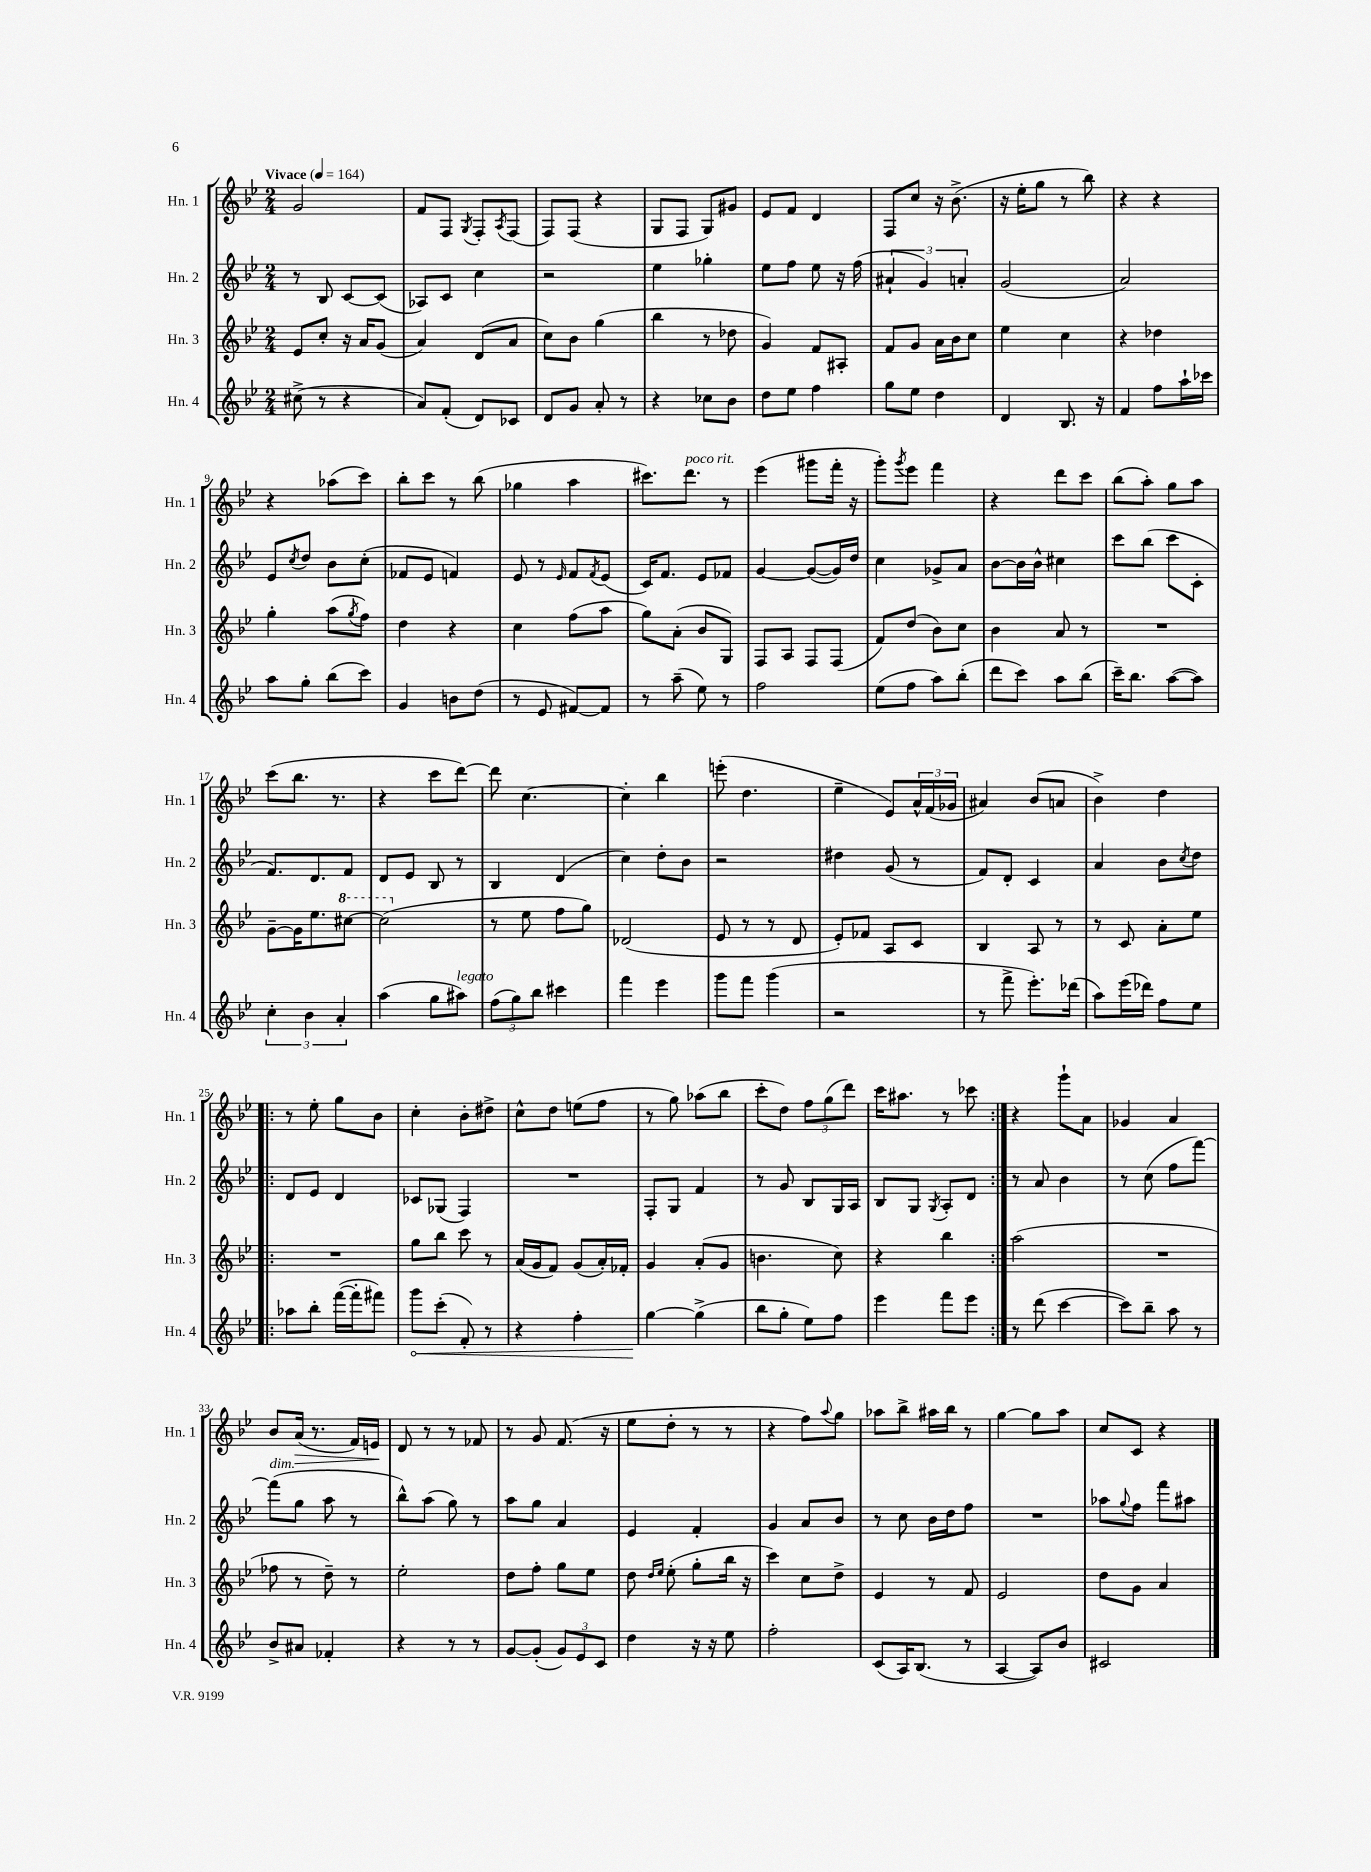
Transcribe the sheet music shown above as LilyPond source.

<<
\new StaffGroup <<
\new Staff = "s0" \with { instrumentName = "Hn. 1" shortInstrumentName = "Hn. 1" } {
    \clef treble \key bes \major \numericTimeSignature \time 2/4 \tempo "Vivace" 4 = 164
    g'2 |
    f'8 f8 \acciaccatura { g8 } f8-. \acciaccatura { a8 } f8( |
    f8) f8( r4 |
    g8 f8 g8) gis'8 |
    ees'8 f'8 d'4 |
    f8 c''8 r16 bes'8.->( |
    r16 ees''16-. g''8 r8 bes''8) |
    r4 r4 |
    r4 aes''8( c'''8) |
    bes''8-. c'''8 r8 bes''8( |
    ges''4 a''4 |
    cis'''8.) d'''8.^\markup { \italic "poco rit." } r8 |
    ees'''4( gis'''8 f'''16-. r16 |
    g'''8-.) \acciaccatura { g'''8 } ees'''8 f'''4 |
    r4 d'''8 c'''8 |
    bes''8( a''8-.) g''8 a''8 |
    c'''8( bes''8. r8. |
    r4 c'''8 d'''8~) |
    d'''8 c''4.~ |
    c''4-. bes''4 |
    e'''8-.( d''4. |
    ees''4-- ees'8) \tuplet 3/2 { a'16-^ f'16( ges'16 } |
    ais'4) bes'8( a'8 |
    bes'4->) d''4 |
    \repeat volta 2 { r8 ees''8-. g''8 bes'8 |
    c''4-. bes'8-. dis''8-> |
    c''8-^ d''8 e''8( f''8 |
    r8 g''8) aes''8( bes''8 |
    c'''8-. d''8) \tuplet 3/2 { f''8 g''8( d'''8) } |
    c'''16 ais''8. r8 ces'''8 | }
    r4 g'''8-! a'8 |
    ges'4 a'4 |
    bes'8 a'16\>( r8. f'16) e'16\! |
    d'8 r8 r8 fes'8 |
    r8 g'8 f'8.( r16 |
    ees''8 d''8-. r8 r8 |
    r4 f''8) \appoggiatura { a''8 } g''8 |
    aes''8 bes''8-> ais''16 bes''16 r8 |
    g''4~ g''8 a''8 |
    c''8 c'8 r4 \bar "|." |
}
\new Staff = "s1" \with { instrumentName = "Hn. 2" shortInstrumentName = "Hn. 2" } {
    \clef treble \key bes \major \numericTimeSignature \time 2/4
    r8 bes8 c'8~ c'8( |
    aes8) c'8 c''4 |
    r2 |
    ees''4 ges''4-. |
    ees''8 f''8 ees''8 r16 f''16( |
    \tuplet 3/2 { ais'4-! g'4) a'4-. } |
    g'2( |
    a'2) |
    ees'8 \acciaccatura { c''8 } d''8 bes'8 c''8-.( |
    fes'8 ees'8 f'4) |
    ees'8 r8 \grace { ees'16 } f'8 \acciaccatura { f'8 } ees'8( |
    c'16) f'8. ees'8 fes'8 |
    g'4~ g'8~( g'16) d''16 |
    c''4 ges'8-> a'8 |
    bes'8~ bes'16 bes'16-^ cis''4 |
    c'''8 bes''8( c'''8 c'8-. |
    f'8.) d'8. f'8 |
    d'8 ees'8 bes8 r8 |
    bes4 d'4( |
    c''4) d''8-. bes'8 |
    r2 |
    dis''4 g'8( r8 |
    f'8) d'8-. c'4 |
    a'4 bes'8 \acciaccatura { c''8 } d''8 |
    \repeat volta 2 { d'8 ees'8 d'4 |
    ces'8 ges8( f4) |
    R2 |
    f8-. g8 f'4 |
    r8 g'8 bes8 g16 a16 |
    bes8 g8 \acciaccatura { g8 } a8-. d'8 | }
    r8 a'8 bes'4 |
    r8 c''8( f''8 f'''8~) |
    f'''8^\markup { \italic "dim." }( g''8 a''8 r8 |
    bes''8-^) a''8( g''8) r8 |
    a''8 g''8 a'4 |
    ees'4 f'4-. |
    g'4 a'8 bes'8 |
    r8 c''8 bes'16 d''16 f''8 |
    R2 |
    aes''8 \appoggiatura { g''8 } f''8 f'''8 ais''8 \bar "|." |
}
\new Staff = "s2" \with { instrumentName = "Hn. 3" shortInstrumentName = "Hn. 3" } {
    \clef treble \key bes \major \numericTimeSignature \time 2/4
    ees'8 c''8-. r16 a'16 g'8( |
    a'4) d'8( a'8 |
    c''8) bes'8 g''4( |
    bes''4 r8 des''8 |
    g'4) f'8 ais8-. |
    f'8 g'8 a'16 bes'16 c''8 |
    ees''4 c''4 |
    r4 des''4 |
    g''4-. a''8( \acciaccatura { g''8 } f''8) |
    d''4 r4 |
    c''4 f''8( a''8 |
    g''8) a'8-.( bes'8 g8) |
    f8 a8 f8 f8( |
    f'8) d''8( bes'8) c''8 |
    bes'4 a'8 r8 |
    R2 |
    g'8~-- g'16 ees''8. \ottava #1 cis'''8~ |
    cis'''2( \ottava #0 |
    r8 ees''8 f''8 g''8) |
    des'2( |
    ees'8 r8 r8 d'8 |
    ees'8-.) fes'8 a8 c'8 |
    bes4 a8 r8 |
    r8 c'8 a'8-. ees''8 |
    \repeat volta 2 { R2 |
    g''8 bes''8 c'''8 r8 |
    a'16( g'16 f'8) g'8( a'16-.) fes'16-. |
    g'4 a'8-.( g'8 |
    b'4. c''8) |
    r4 bes''4 | }
    a''2( |
    R2 |
    fes''8 r8 d''8--) r8 |
    ees''2-. |
    d''8 f''8-. g''8 ees''8 |
    d''8 \grace { d''16 ees''16 } ees''8-.( g''8-. bes''16 r16 |
    c'''4) c''8 d''8-> |
    ees'4 r8 f'8 |
    ees'2 |
    d''8 g'8 a'4 \bar "|." |
}
\new Staff = "s3" \with { instrumentName = "Hn. 4" shortInstrumentName = "Hn. 4" } {
    \clef treble \key bes \major \numericTimeSignature \time 2/4
    cis''8->( r8 r4 |
    a'8) f'8-.( d'8) ces'8 |
    d'8 g'8 a'8-. r8 |
    r4 ces''8 bes'8 |
    d''8 ees''8 f''4 |
    g''8 ees''8 d''4 |
    d'4 bes8. r16 |
    f'4 f''8 a''16-! ces'''16 |
    a''8 g''8-. bes''8( c'''8) |
    g'4 b'8 d''8( |
    r8 ees'8 fis'8~) fis'8 |
    r8 a''8--( ees''8) r8 |
    f''2 |
    ees''8( f''8 a''8) bes''8-.( |
    d'''8 c'''8) a''8 bes''8( |
    c'''16--) bes''8. a''8~( a''8) |
    \tuplet 3/2 { c''4-. bes'4 a'4-. } |
    a''4( g''8 ais''8^\markup { \italic "legato" }) |
    \tuplet 3/2 { f''8( g''8) bes''8 } cis'''4 |
    f'''4 ees'''4 |
    g'''8 f'''8 g'''4( |
    r2 |
    r8 f'''8-> ees'''8.-.) des'''16( |
    a''8) ees'''16( des'''16) f''8 ees''8 |
    \repeat volta 2 { aes''8 bes''8-. f'''16~( f'''16-. fis'''8) |
    \once \override Hairpin.circled-tip = ##t g'''8\< c'''8-.( f'8-.) r8 |
    r4 f''4-. |
    g''4~\! g''4->( |
    bes''8 g''8-. ees''8) f''8 |
    ees'''4 f'''8 ees'''8 | }
    r8 d'''8( c'''4~ |
    c'''8) bes''8-- a''8 r8 |
    bes'8-> ais'8 fes'4-. |
    r4 r8 r8 |
    g'8~ g'8-.( \tuplet 3/2 { g'8) ees'8 c'8 } |
    d''4 r16 r16 ees''8 |
    f''2-. |
    c'8( a16) bes8.( r8 |
    a4~ a8) bes'8 |
    cis'2 \bar "|." |
}
>>
>>
